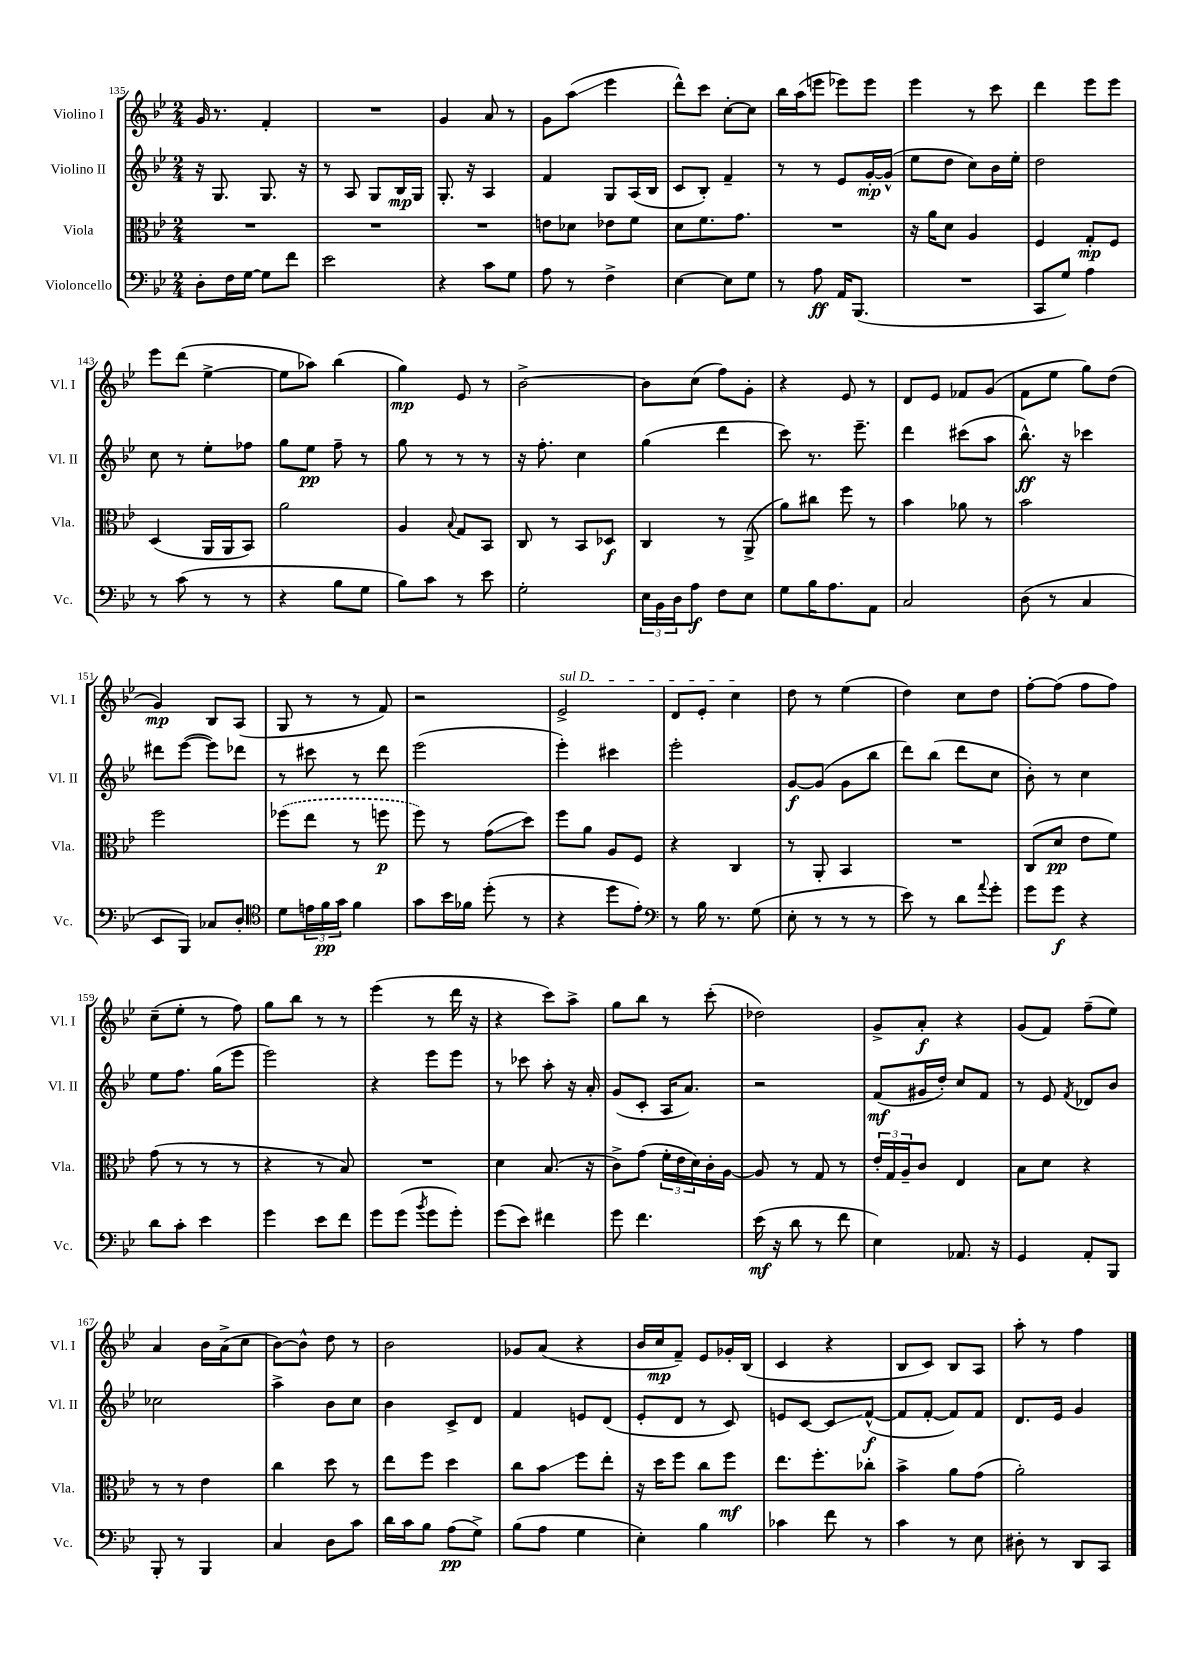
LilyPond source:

<<
\new StaffGroup <<
\new Staff = "s0" \with { instrumentName = "Violino I" shortInstrumentName = "Vl. I" } {
    \clef treble \key bes \major \numericTimeSignature \time 2/4
    g'16 r8. f'4-. |
    R2 |
    g'4 a'8 r8 |
    g'8 a''8\glissando( ees'''4 |
    d'''8-^) c'''8 c''8~-. c''8 |
    bes''16 a''16( e'''8 ees'''8) ees'''8 |
    ees'''4 r8 c'''8 |
    d'''4 ees'''8 ees'''8 |
    ees'''8 d'''8( ees''4~-> |
    ees''8 aes''8) bes''4( |
    g''4\mp) ees'8 r8 |
    bes'2~-> |
    bes'8 c''8( f''8) g'8-. |
    r4 ees'8 r8 |
    d'8 ees'8 fes'8 g'8( |
    f'8 ees''8 g''8) d''8( |
    g'4\mp) bes8 a8( |
    g8 r8 r8 f'8) |
    r2 |
    \once \override TextSpanner.bound-details.left.text = \markup { \italic "sul D" } ees'2->\startTextSpan |
    d'8 ees'8-. c''4\stopTextSpan |
    d''8 r8 ees''4( |
    d''4) c''8 d''8 |
    f''8~-. f''8( f''8 f''8) |
    c''8--( ees''8-. r8 f''8) |
    g''8 bes''8 r8 r8 |
    ees'''4( r8 d'''16 r16 |
    r4 c'''8) a''8-> |
    g''8 bes''8 r8 c'''8-.( |
    des''2) |
    g'8-> a'8-.\f r4 |
    g'8( f'8) f''8--( ees''8) |
    a'4 bes'16 a'16->( c''8 |
    bes'8~) bes'8-^ d''8 r8 |
    bes'2 |
    ges'8 a'8( r4 |
    bes'16 c''16\mp f'8--) ees'8 ges'16-. bes16( |
    c'4 r4 |
    bes8 c'8) bes8 a8 |
    a''8-. r8 f''4 \bar "|." |
}
\new Staff = "s1" \with { instrumentName = "Violino II" shortInstrumentName = "Vl. II" } {
    \clef treble \key bes \major \numericTimeSignature \time 2/4
    r16 g8. g8. r16 |
    r8 a8 g8 bes16\mp g16 |
    g8.-. r16 a4 |
    f'4 g8 a16( bes16 |
    c'8 bes8-.) f'4-- |
    r8 r8 ees'8 g'16~-.\mp g'16-^( |
    ees''8 d''8 c''8) bes'16 ees''16-. |
    d''2 |
    c''8 r8 ees''8-. fes''8 |
    g''8 ees''8\pp f''8-- r8 |
    g''8 r8 r8 r8 |
    r16 f''8.-. c''4 |
    g''4( d'''4 |
    c'''8) r8. ees'''8.-- |
    d'''4 cis'''8( a''8 |
    bes''8.-^\ff) r16 ces'''4 |
    dis'''8 ees'''8~( ees'''8) des'''8 |
    r8 cis'''8 r8 d'''8 |
    ees'''2( |
    ees'''4-.) cis'''4 |
    ees'''2-. |
    g'8~\f g'8( g'8 bes''8 |
    d'''8) bes''8( d'''8 c''8 |
    bes'8-.) r8 c''4 |
    ees''8 f''8. g''16( ees'''8 |
    ees'''2) |
    r4 ees'''8 ees'''8 |
    r8 ces'''8 a''8-. r16 a'16-. |
    g'8( c'8-. a16 a'8.) |
    r2 |
    f'8\mf( gis'16 d''16-.) c''8 f'8 |
    r8 ees'8 \acciaccatura { f'8 } des'8 bes'8 |
    ces''2 |
    a''4-> bes'8 c''8 |
    bes'4 c'8-> d'8 |
    f'4 e'8 d'8( |
    ees'8-. d'8 r8 c'8) |
    e'8 c'8~ c'8\glissando f'8~-^\f( |
    f'8 f'8~-. f'8) f'8 |
    d'8. ees'16 g'4 \bar "|." |
}
\new Staff = "s2" \with { instrumentName = "Viola" shortInstrumentName = "Vla." } {
    \clef alto \key bes \major \numericTimeSignature \time 2/4
    R2 |
    R2 |
    R2 |
    e'8 des'8 ees'8 f'8 |
    d'8 f'8. g'8. |
    R2 |
    r16 a'16 d'8 a4 |
    f4 g8-.\mp f8 |
    d4( a,16 a,16 bes,8) |
    a'2 |
    a4 \appoggiatura { bes8 } g8 bes,8 |
    c8 r8 bes,8 des8\f |
    c4 r8 a,8->( |
    a'8) cis''8 f''8 r8 |
    bes'4 aes'8 r8 |
    bes'2 |
    f''2 |
    \once \slurDashed fes''8( ees''8 r8 f''8\p |
    f''8) r8 g'8\glissando( d''8) |
    f''8 a'8 a8 f8 |
    r4 c4 |
    r8 a,8-. bes,4 |
    R2 |
    c8( d'8\pp ees'8 f'8) |
    g'8( r8 r8 r8 |
    r4 r8 bes8) |
    R2 |
    d'4 bes8.( r16 |
    c'8->) g'8( \tuplet 3/2 { f'16-. ees'16 d'16) } c'16-. a16~ |
    a8 r8 g8 r8 |
    \tuplet 3/2 { ees'16-. g16 a16-- } c'8 ees4 |
    bes8 d'8 r4 |
    r8 r8 ees'4 |
    c''4 d''8 r8 |
    ees''8 f''8 d''4 |
    c''8 bes'8\glissando f''8 ees''8-. |
    r16 d''16 f''8 c''8 f''8\mf |
    ees''8. f''8.-. ces''8-. |
    bes'4-> a'8 g'8( |
    a'2-.) \bar "|." |
}
\new Staff = "s3" \with { instrumentName = "Violoncello" shortInstrumentName = "Vc." } {
    \clef bass \key bes \major \numericTimeSignature \time 2/4
    d8-. f16 g16~ g8 f'8 |
    ees'2 |
    r4 c'8 g8 |
    a8 r8 f4-> |
    ees4~ ees8 g8 |
    r8 a8\ff a,16 bes,,8.( |
    R2 |
    c,8 g8) a4 |
    r8 c'8( r8 r8 |
    r4 bes8 g8 |
    bes8) c'8 r8 ees'8 |
    g2-. |
    \tuplet 3/2 { ees16 bes,16 d16 } a8\f f8 ees8 |
    g8 bes16 a8. a,8 |
    c2 |
    d8( r8 c4 |
    ees,8 bes,,8) ces8 d8-. |
    \clef tenor d'8 \tuplet 3/2 { e'16 f'16\pp g'16 } f'4 |
    g'8 bes'16 fes'16 d''8-.( r8 |
    r4 d''8 ees'8-.) |
    \clef bass r8 bes16 r8. g8( |
    ees8-. r8 r8 r8 |
    ees'8) r8 d'8 \appoggiatura { a'8 } g'8-. |
    g'8 g'8\f r4 |
    d'8 c'8-. ees'4 |
    g'4 ees'8 f'8 |
    g'8 g'8( \acciaccatura { bes'8 } g'8 g'8-.) |
    g'8( ees'8) fis'4 |
    g'8 f'4. |
    ees'16\mf( r16 d'8 r8 f'8 |
    ees4) aes,8. r16 |
    g,4 a,8-. bes,,8 |
    bes,,8-. r8 bes,,4 |
    c4 d8 c'8 |
    d'16 c'16 bes8 a8\pp( g8->) |
    bes8( a8 g4 |
    ees4-.) bes4 |
    ces'4 f'8 r8 |
    c'4 r8 ees8 |
    dis8-. r8 d,8 c,8 \bar "|." |
}
>>
>>
\layout { \context { \Score currentBarNumber = #135 } }
